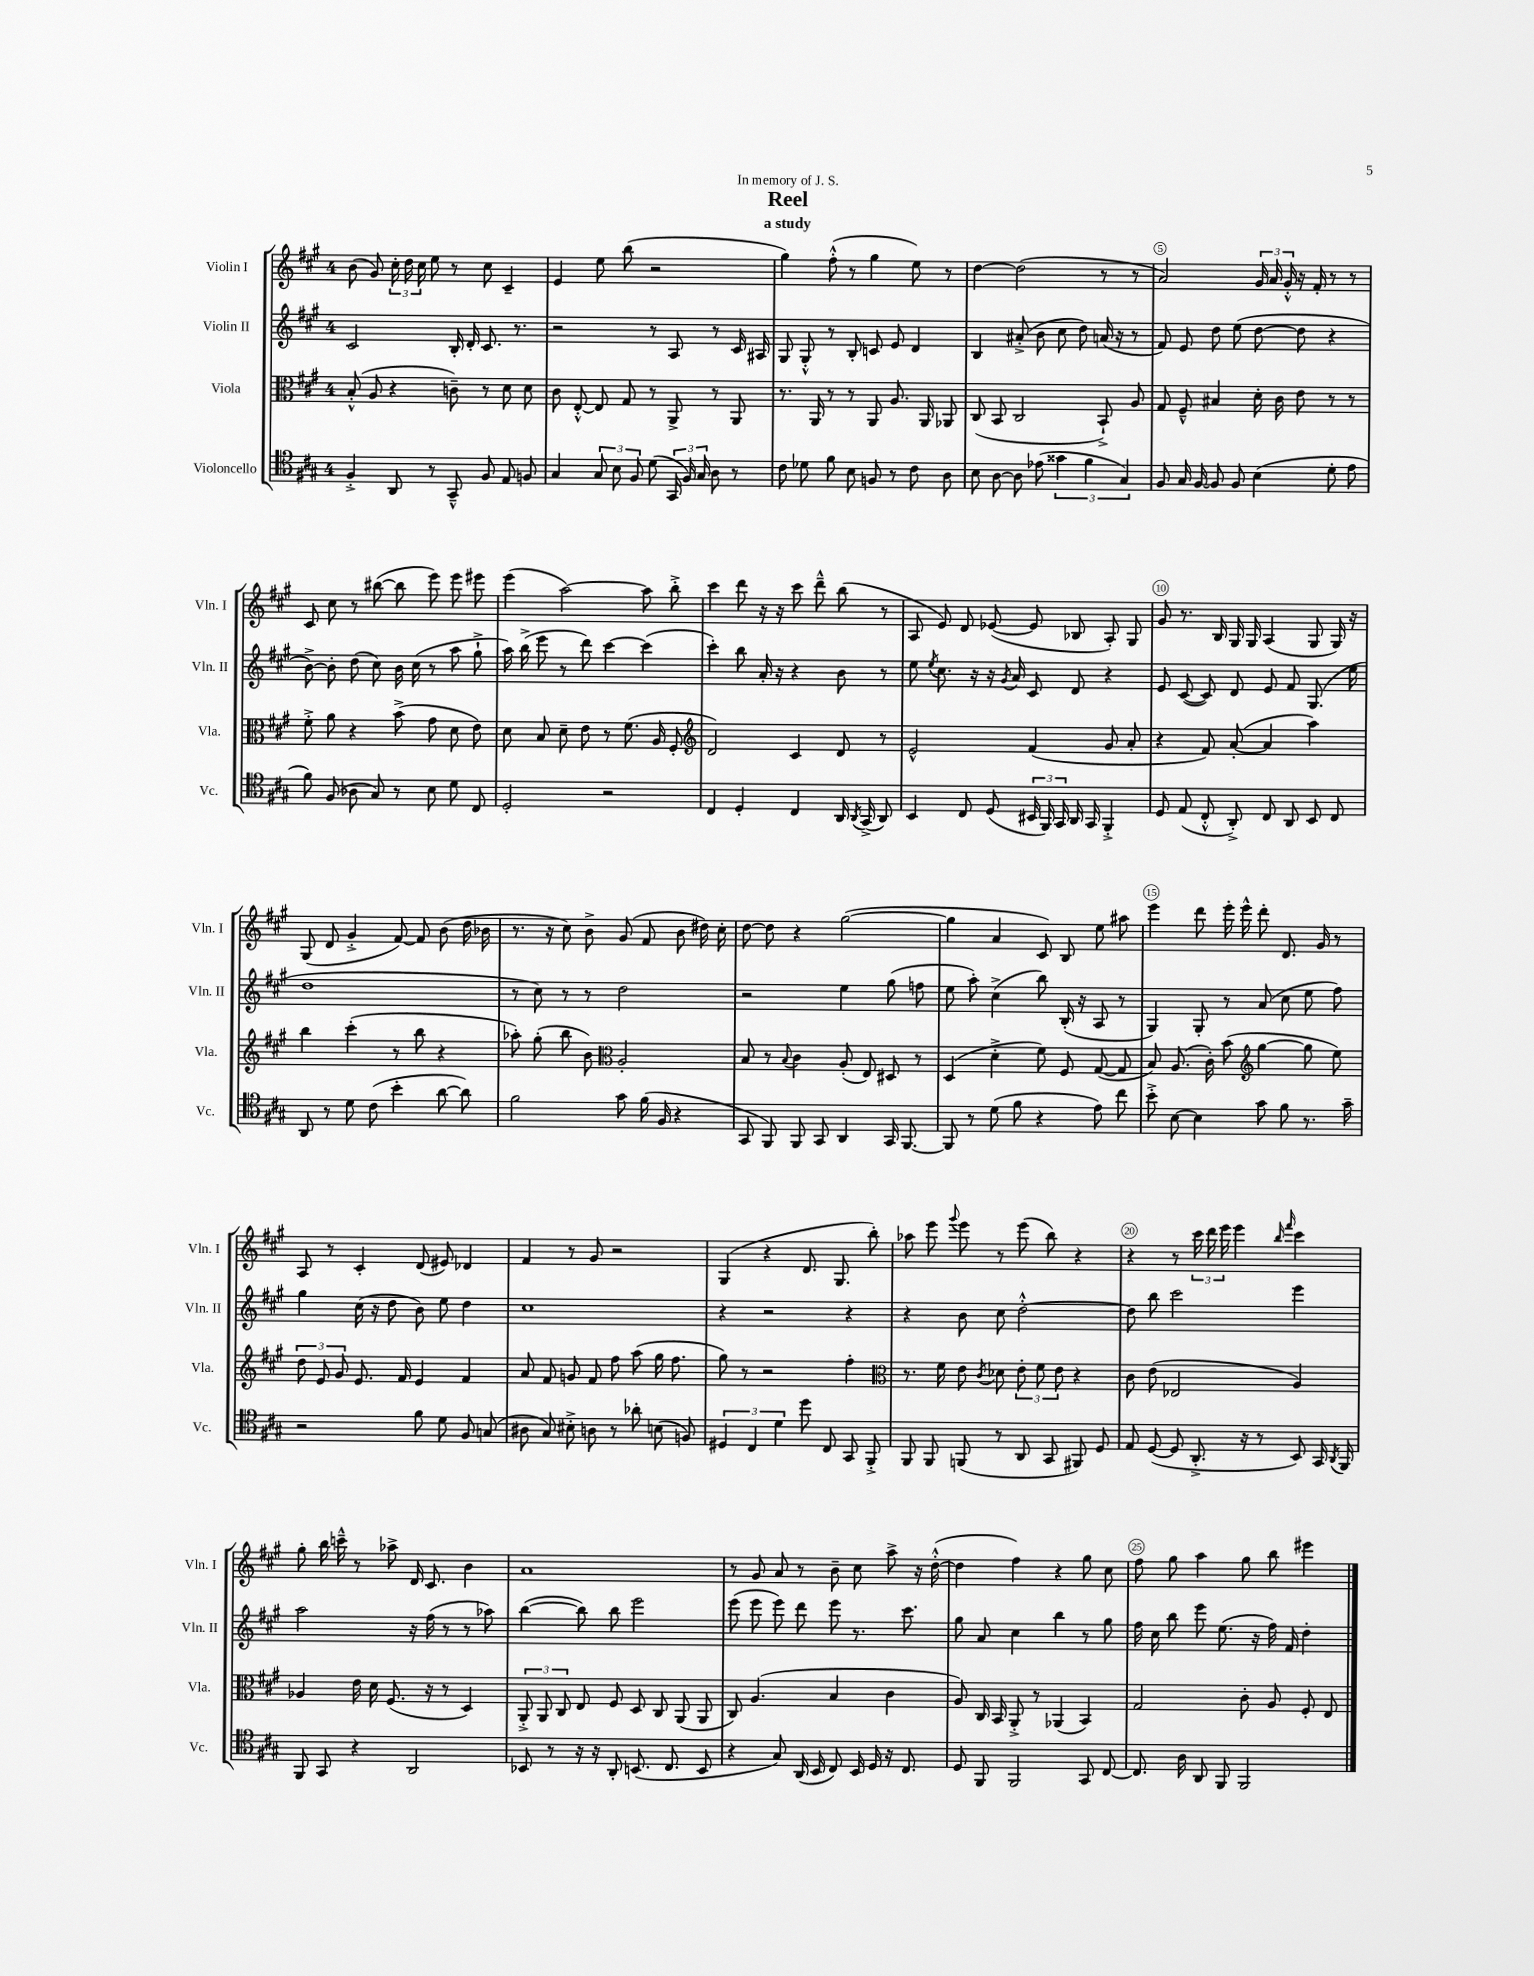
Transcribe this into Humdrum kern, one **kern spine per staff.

**kern	**kern	**kern	**kern
*staff4	*staff3	*staff2	*staff1
*clefC4	*clefC3	*clefG2	*clefG2
*k[f#c#g#]	*k[f#c#g#]	*k[f#c#g#]	*k[f#c#g#]
*M4/4	*M4/4	*M4/4	*M4/4
4F#'^	(8B'^^	2c#	(8b
.	8A	.	8g#)
8AA	4r	.	24cc#'
.	.	.	24dd
.	.	.	24cc#
8r	.	.	8ee
8GG#~^^	8c~)	16B'	8r
.	.	16d'	.
8F#	8r	8.c#	8cc#
8E	8d	.	4c#~
.	.	8.r	.
8F	8d	.	.
=	=	=	=
4G#	8c#	2r	4e
.	[8E'^^	.	.
12G#	8E]	.	8ee
12B	.	.	.
.	8G#	.	(8bb
12F#	.	.	.
(8d	8r	8r	2r
24GG#	8AA^	8A	.
24F#)	.	.	.
24G#	.	.	.
8A	8r	8r	.
8r	8AA	16c#	.
.	.	16A#	.
=	=	=	=
8c#	8.r	8G#	4gg#)
8d-	.	8G#'^^	.
.	16AA	.	.
8f#	8r	8r	(8ff#'^^
8B	8r	8B'	8r
8F	8AA	8c	4gg#
8r	8.A	8e	.
8c#	.	4d	8ee)
.	16AA	.	.
8A	8AA-	.	8r
=	=	=	=
8B	(8C#	4B	[4dd
[8A	8BB	.	.
8A]	2C#	(8a#'^	(2dd]
(8e-	.	8b	.
6g##	.	8cc#	.
.	.	8dd)	.
6f#	.	.	.
.	8BB`^)	(16a	8r
.	.	16r	.
6G#)	.	.	.
.	8A	8r	8r
=	=	=	=
8F#	8G#	8f#)	2a)
16G#	8F#~^^	8e	.
[16F#	.	.	.
8F#]	4B#	8dd	.
8F#	.	(8ee	.
(4B	16d'	[8dd	24g#
.	.	.	24a
.	16c#	.	.
.	.	.	24g#'^^
.	8e	8dd]	16r
.	.	.	16f#'
8d'	8r	4r	8r
8e	8r	.	8r
=	=	=	=
8f#)	8f#'^	[8b^)	8c#
(8F#	8a	8b']	8cc#
8A-	4r	(8dd	8r
8G#)	.	8cc#)	([8bb#
8r	(8b^	16b	8bb#]
.	.	(16cc#	.
8B	8g#	8r	8eee)
8d	8d	8aa	8eee
8C#	8e)	8gg#`^	8eee#
=	=	=	=
2D'	8d	16aa)	(4eee
.	.	(16bb^	.
.	8B	8eee	.
.	8d~	8r	[2aa)
.	8e	8ddd)	.
2r	8r	[4ccc#	.
.	(8.f#	.	.
.	.	(4ccc#]	8aa]
.	16A	.	.
.	8F#'	.	8bb'^
=	=	=	=
*	*clefG2	*	*
4C#	2d)	4ccc#')	4ccc#
4D'	.	8bb	8ddd
.	.	16a'	16r
.	.	16r	16r
4C#	4c#	4r	8ccc#
.	.	.	8ddd~^^
16AA	8d	8b	(8bb
8qAA	.	.	.
(16GG#^	.	.	.
8AA)	8r	8r	8r
=	=	=	=
4BB	2e^^	8ee	8A
.	.	8qee	.
.	.	8.cc#	8e)
8C#	.	.	8d
.	.	16r	.
(8D	.	16r	([8e-
.	.	8qg#	.
.	.	16a	.
24BB#	(4f#	8c#	8e-]
24FF#)	.	.	.
24GG#	.	.	.
16AA	.	8d	8B-
16GG#	.	.	.
4FF#'^	8g#	4r	8A')
.	8a'	.	8G#
=	=	=	=
8D	4r	8e	8g#
(8E	.	([8c#	8.r
8C#'^^	8f#)	8c#])	.
.	.	.	16B
8AA'^)	([8a'	8d	16G#
.	.	.	16G#
8C#	4a]	8e	(4A
8AA	.	8f#	.
8BB	4aa)	(8.G#	8G#
8C#	.	.	16G#)
.	.	16ee	16r
=	=	=	=
8AA	4bb	1dd	(8G#
8r	.	.	8d
8d	(4ccc#'	.	4g#'^
(8c#	.	.	.
4b'	8r	.	[8f#)
.	8bb	.	8f#]
[8a	4r	.	(8b
8a])	.	.	16dd
.	.	.	16b-
=	=	=	=
2f#	8aa-')	8r	8.r
.	(8gg#'	8cc#)	.
.	.	.	16r
.	8bb	8r	8cc#)
.	8b)	8r	8b^
*	*clefC3	*	*
8g#	2A'	2dd	(8g#
(16f#	.	.	8f#
16F#	.	.	.
4r	.	.	8b
.	.	.	16dd#)
.	.	.	16cc#'
=	=	=	=
8GG#	8B	2r	[8dd
8FF#)	8r	.	8dd]
.	8qqB	.	.
8FF#	4c#	.	4r
8GG#	.	.	.
4AA	(8A'	4ee	([2gg#
.	8E)	.	.
16GG#	8D#	(8gg#	.
[8.FF#	.	.	.
.	8r	8ff	.
=	=	=	=
8FF#]	(4D	8ee	4gg#]
8r	.	8aa')	.
(8d	4d'^	(4cc#^	4a
8f#	.	.	.
4r	8f#)	8bb)	8c#)
.	8F#	(16B'	8B
.	.	16r	.
8e)	([8G#	8A	8ee
8cc#	8G#]	8r	8aa#
=	=	=	=
8b'^	8B)	4G#)	4eee
[8B	(8.A	.	.
4B]	.	8G#'	8ddd
.	16c#')	.	.
.	(8b	8r	16eee'
.	.	.	16eee^^
*	*clefG2	*	*
8g#	[4gg#	(8a	8ddd'
8f#	.	8cc#	8.d
8.r	8gg#]	8ee	.
.	.	.	16g#
.	8ee)	8ff#)	8r
16g#~	.	.	.
=	=	=	=
2r	12dd	4gg#	8A
.	12e	.	.
.	.	.	8r
.	12g#	.	.
.	8.e	(16cc#	4c#'
.	.	16r	.
.	.	8dd	.
.	16f#	.	.
8f#	4e	8b)	(8d
8d	.	8ee	8e#)
8F#	4f#	4dd	4d-
(8G	.	.	.
=	=	=	=
8A#	8a	1cc#	4f#
8G#)	8f#	.	.
8B#'^	8g	.	8r
8A	8f#	.	8g#
8r	8ff#	.	2r
8a-'	(8aa	.	.
(8B	16gg#	.	.
.	8.ff#	.	.
8F)	.	.	.
=	=	=	=
6D#	8gg#)	4r	(4G#
.	8r	.	.
6C#	.	.	.
.	2r	2r	4r
6d	.	.	.
8dd	.	.	8.d
8C#	.	.	.
.	.	.	8.G#
8GG#	4ff#'	4r	.
8FF#'^	.	.	8bb')
=	=	=	=
*	*clefC3	*	*
8FF#	8.r	4r	8aa-
8FF#	.	.	8eee
.	16f#	.	.
.	.	.	8qqggg#
(8FF	8e	8b	8eee
.	8qc#	.	.
8r	8d-	8cc#	8r
8AA	12e'	[2dd'^^	(8eee
.	12f#	.	.
8GG#	.	.	8bb)
.	12e	.	.
8FF#)	4r	.	4r
8D	.	.	.
=	=	=	=
8E	8c#	8dd]	4r
([8D	(8e	8bb	.
8D]	2E-	2ccc#	8r
8.AA'^	.	.	24ccc#
.	.	.	24ddd
.	.	.	24eee
.	.	.	4eee
16r	.	.	.
8r	.	.	.
.	.	.	16qqbb
.	.	.	16qqfff#
8BB)	4A)	4eee	4ccc#
16GG#	.	.	.
8qAA	.	.	.
16FF#	.	.	.
=	=	=	=
8FF#	4A-	2aa	8gg#'
8GG#	.	.	16bb
.	.	.	16ccc~^^
4r	16e	.	8r
.	16d	.	.
.	(8.F#	.	8aa-^
2AA	.	16r	16d
.	16r	(16ff#	8.c#
.	8r	8r	.
.	4D)	8r	4b
.	.	8aa-)	.
=	=	=	=
8BB-	12AA'^	([4bb	1a
.	12AA	.	.
8r	.	.	.
.	12C#	.	.
16r	8E	8bb])	.
16r	.	.	.
8AA'	8F#	8bb	.
(8.BB	8D	2eee	.
.	8C#	.	.
8.C#	.	.	.
.	(8AA	.	.
8BB	8AA	.	.
=	=	=	=
4r	8C#)	(8eee	8r
.	(4.A	8eee	8g#
8G#)	.	8eee)	8a
(16AA	.	8ddd	8r
16BB	.	.	.
8C#)	4B	8eee	8b~
16BB	.	8.r	8cc#
16D	.	.	.
16r	4c#	.	8aa^
8.C#	.	8.ccc#	.
.	.	.	16r
.	.	.	([16dd'^^
=	=	=	=
8D	8A)	8gg#	4dd]
8FF#	16C#	8a	.
.	16BB	.	.
2FF#	8AA'^	4cc#	4ff#)
.	8r	.	.
.	(4AA-	4bb	4r
8GG#	4BB)	8r	8gg#
[8C#	.	8gg#	8cc#
=	=	=	=
8.C#]	2G#	16ff#	8ff#
.	.	16cc#	.
.	.	8bb	8gg#
16A	.	.	.
8AA	.	8eee	4aa
8FF#	.	(8.ee	.
2FF#	8c#'	.	8gg#
.	.	16r	.
.	8A	16ff#)	8bb
.	.	16f#	.
.	8F#'	4dd'	4eee#
.	8E	.	.
==	==	==	==
*-	*-	*-	*-
